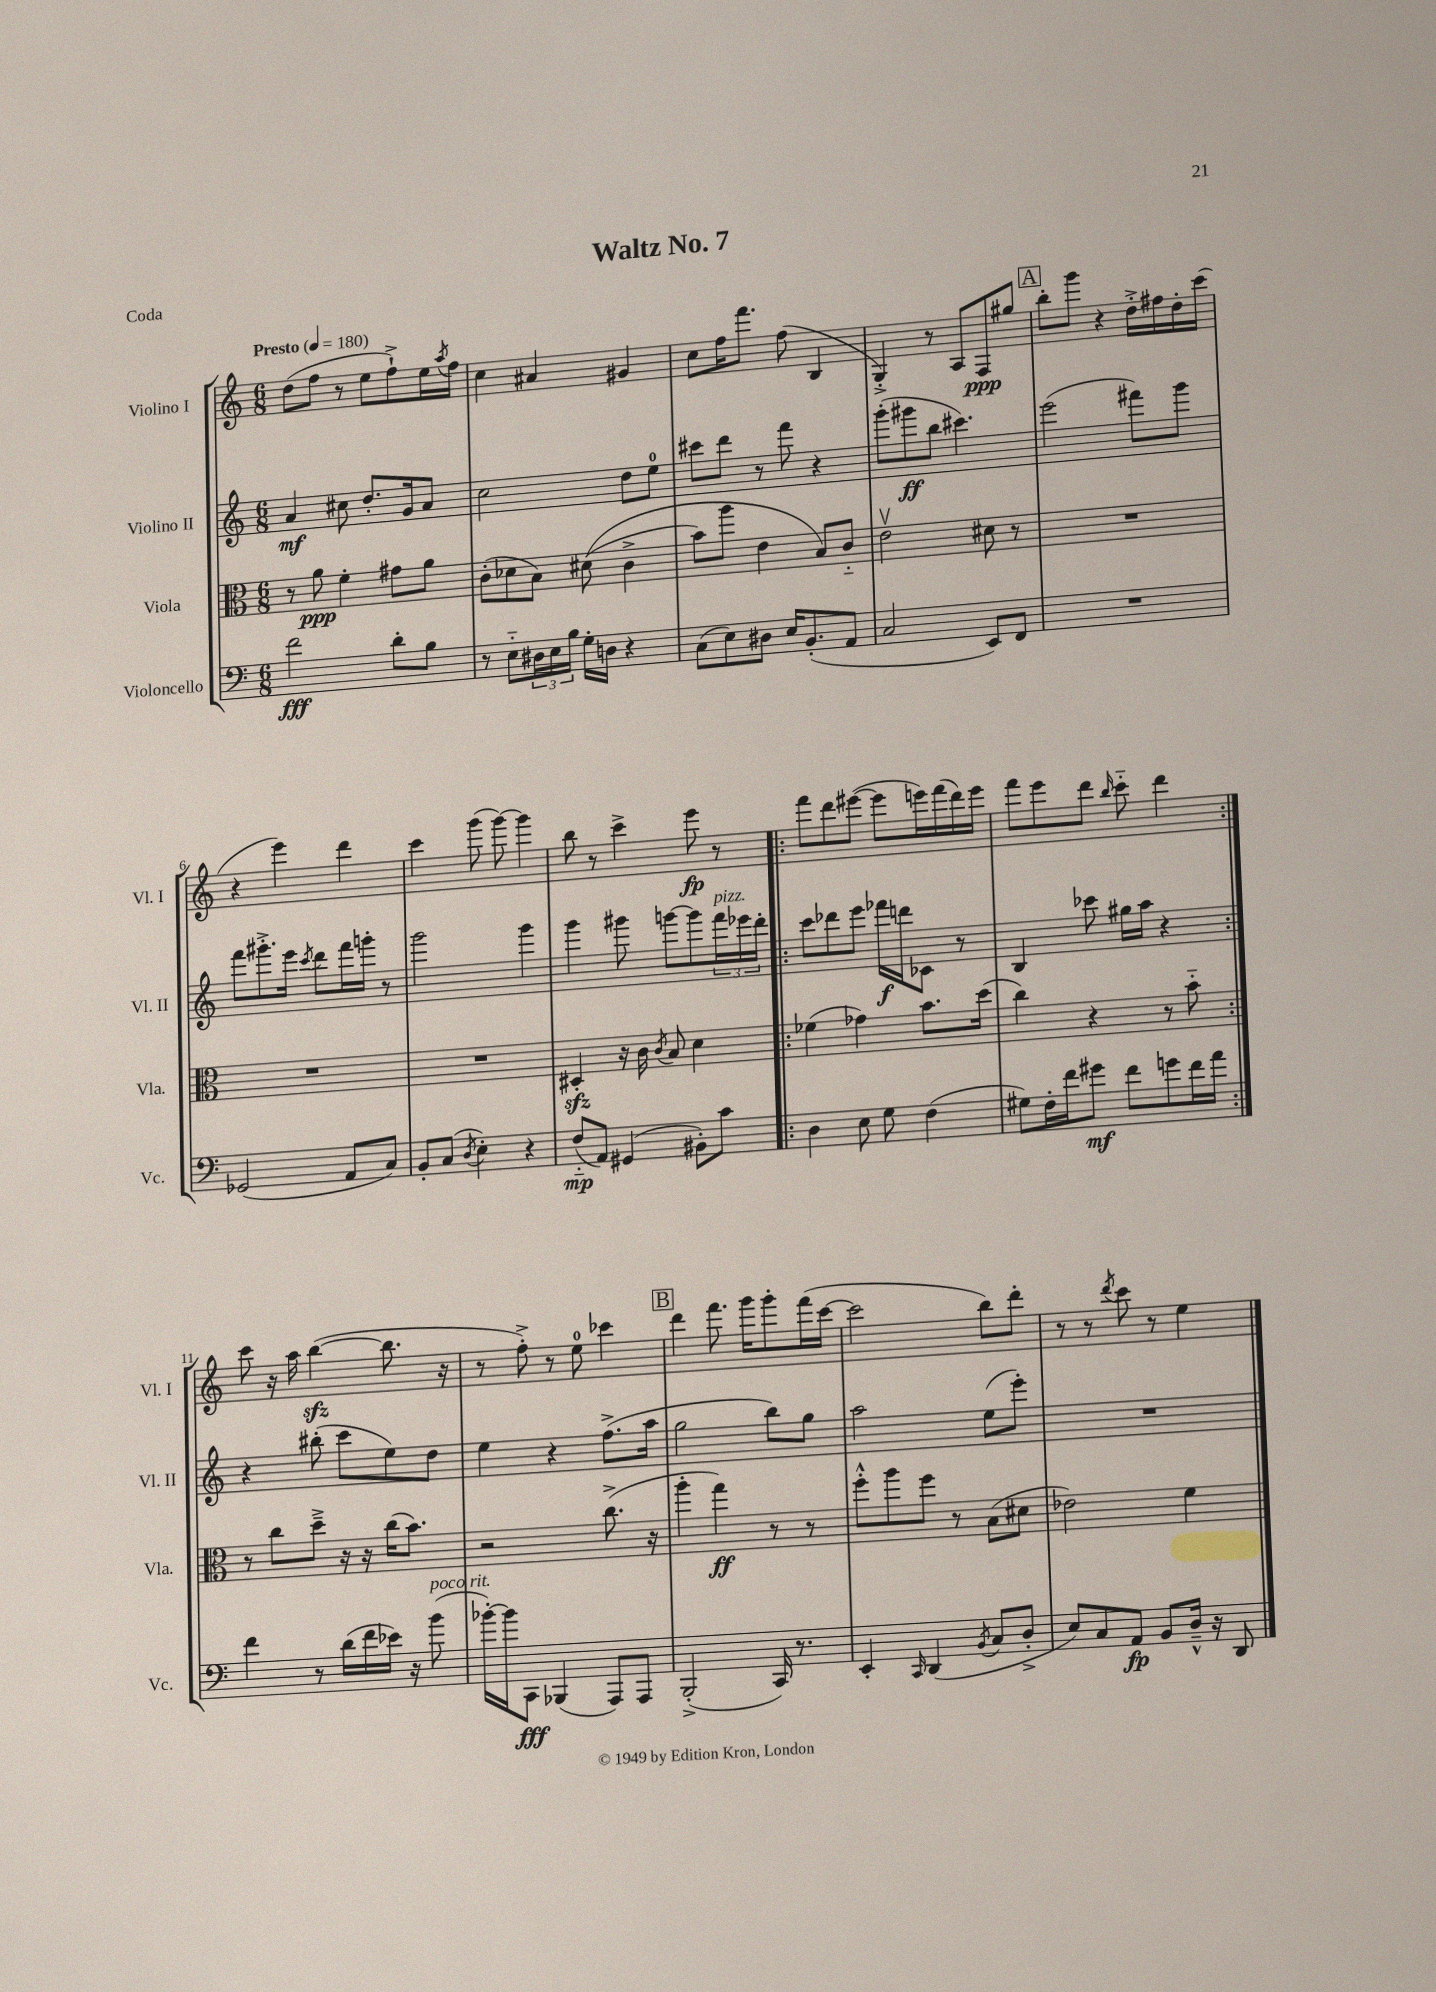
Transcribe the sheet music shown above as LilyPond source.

\header { title = "Waltz No. 7" piece = "Coda" }
<<
\new StaffGroup <<
\new Staff = "s0" \with { instrumentName = "Violino I" shortInstrumentName = "Vl. I" } {
    \clef treble \key c \major \numericTimeSignature \time 6/8 \tempo "Presto" 4 = 180
    d''8( f''8 r8 e''8 f''8-!->) e''16 \acciaccatura { a''8 } f''16 |
    c''4 ais'4 gis'4 |
    c''8 f''16 f'''8. f''8( b4 |
    g4-.->) r8 a8 f8\ppp gis''8 |
    \mark \markup { \box "A" } b''8-. g'''8 r4 d''16-.-> fis''16 d''16-. c'''16( |
    r4 e'''4) d'''4 |
    c'''4 g'''8( g'''8~) g'''4 |
    b''8 r8 c'''4-> e'''8\fp r8 |
    \repeat volta 2 { f'''8 d'''8 eis'''8~( eis'''8 e'''16) f'''16( d'''16) e'''16 |
    f'''8 e'''8 d'''8 \grace { b''16 } c'''8-_ d'''4 | }
    c'''8 r16 a''16 b''4~\sfz( b''8. r16 |
    r8 f''8-.->) r8 e''8-0 ces'''4 |
    \mark \markup { \box "B" } d'''4 f'''8. g'''16 g'''8-. f'''16( c'''16~ |
    c'''2 b''8) d'''8-. |
    r8 r8 \acciaccatura { d'''8 } c'''8 r8 e''4 \bar "|." |
}
\new Staff = "s1" \with { instrumentName = "Violino II" shortInstrumentName = "Vl. II" } {
    \clef treble \key c \major \numericTimeSignature \time 6/8
    a'4\mf cis''8 d''8.-. g'16 a'8 |
    c''2 d''8 e''8-0 |
    cis'''8 d'''8 r8 f'''8 r4 |
    g'''8-.( gis'''8\ff b''8 cis'''4.) |
    \mark \markup { \box "A" } e'''2( fis'''8) g'''8 |
    f'''8 gis'''8.-.-> e'''16 \acciaccatura { c'''8 } d'''8 f'''16 g'''16-. r8 |
    g'''2 g'''4 |
    g'''4 gis'''8 g'''8~ g'''8 \tuplet 3/2 { f'''16^\markup { \italic "pizz." } ees'''16 d'''16-. } |
    \repeat volta 2 { c'''8 des'''8 e'''8 fes'''16\f d'''16 ces'8 r8 |
    b4 ces'''8 gis''16 a''16 r4 | }
    r4 bis''8-.( c'''8 e''8) d''8 |
    e''4 r4 f''8.->( a''16 |
    \mark \markup { \box "B" } g''2 b''8) g''8 |
    a''2 e''8( e'''8-.) |
    R2. \bar "|." |
}
\new Staff = "s2" \with { instrumentName = "Viola" shortInstrumentName = "Vla." } {
    \clef alto \key c \major \numericTimeSignature \time 6/8
    r8 a'8\ppp f'4-. gis'8 a'8 |
    c'8-.( des'8 b8) dis'8(\( c'4-> |
    b'8) a''8 e'4 b8\) c'8-_ |
    e'2\upbow dis'8 r8 |
    \mark \markup { \box "A" } R2. |
    R2. |
    R2. |
    dis4-.\sfz r16 c'16 \acciaccatura { c'8 } b8 d'4 |
    \repeat volta 2 { fes'4( ges'4) b'8. d''16( |
    c''4) r4 r8 b'8-_ | }
    r8 c''8 d''8---> r16 r16 c''16( b'8.) |
    r2 c''8.->( r16 |
    \mark \markup { \box "B" } a''4-. g''4\ff) r8 r8 |
    f''8-.-^ a''8 f''8 r8 b8( dis'8 |
    ees'2) f'4 \bar "|." |
}
\new Staff = "s3" \with { instrumentName = "Violoncello" shortInstrumentName = "Vc." } {
    \clef bass \key c \major \numericTimeSignature \time 6/8
    f'2\fff d'8-. b8 |
    r8 e8-_ \tuplet 3/2 { dis16 e16 b16 } g16-. d16 r4 |
    c8( e8) dis8 e16 b,8.-.( a,8 |
    c2 e,8) f,8 |
    \mark \markup { \box "A" } R2. |
    ges,2( a,8 c8) |
    b,8-. c8( \acciaccatura { d8 } e4-.) r4 |
    f8-_\mp( a,8) gis,4( bis,8-.) c'8 |
    \repeat volta 2 { d4 e8 g8 f4( |
    gis8) f16-. f'16 gis'8\mf f'8 g'8 f'16 a'16 | }
    f'4 r8 d'16( f'16 ees'16) r16 b'8^\markup { \italic "poco rit." }( |
    bes'16~-.) bes'16 c,8\fff bes,,4( a,,8) a,,8 |
    \mark \markup { \box "B" } b,,2-.->( c,16) r8. |
    e,4-. \grace { c,16 } d,4( \acciaccatura { b,8 } c8 d8-.-> |
    e8) c8 a,8\fp b,8 d16---^ r16 d,8 \bar "|." |
}
>>
>>
